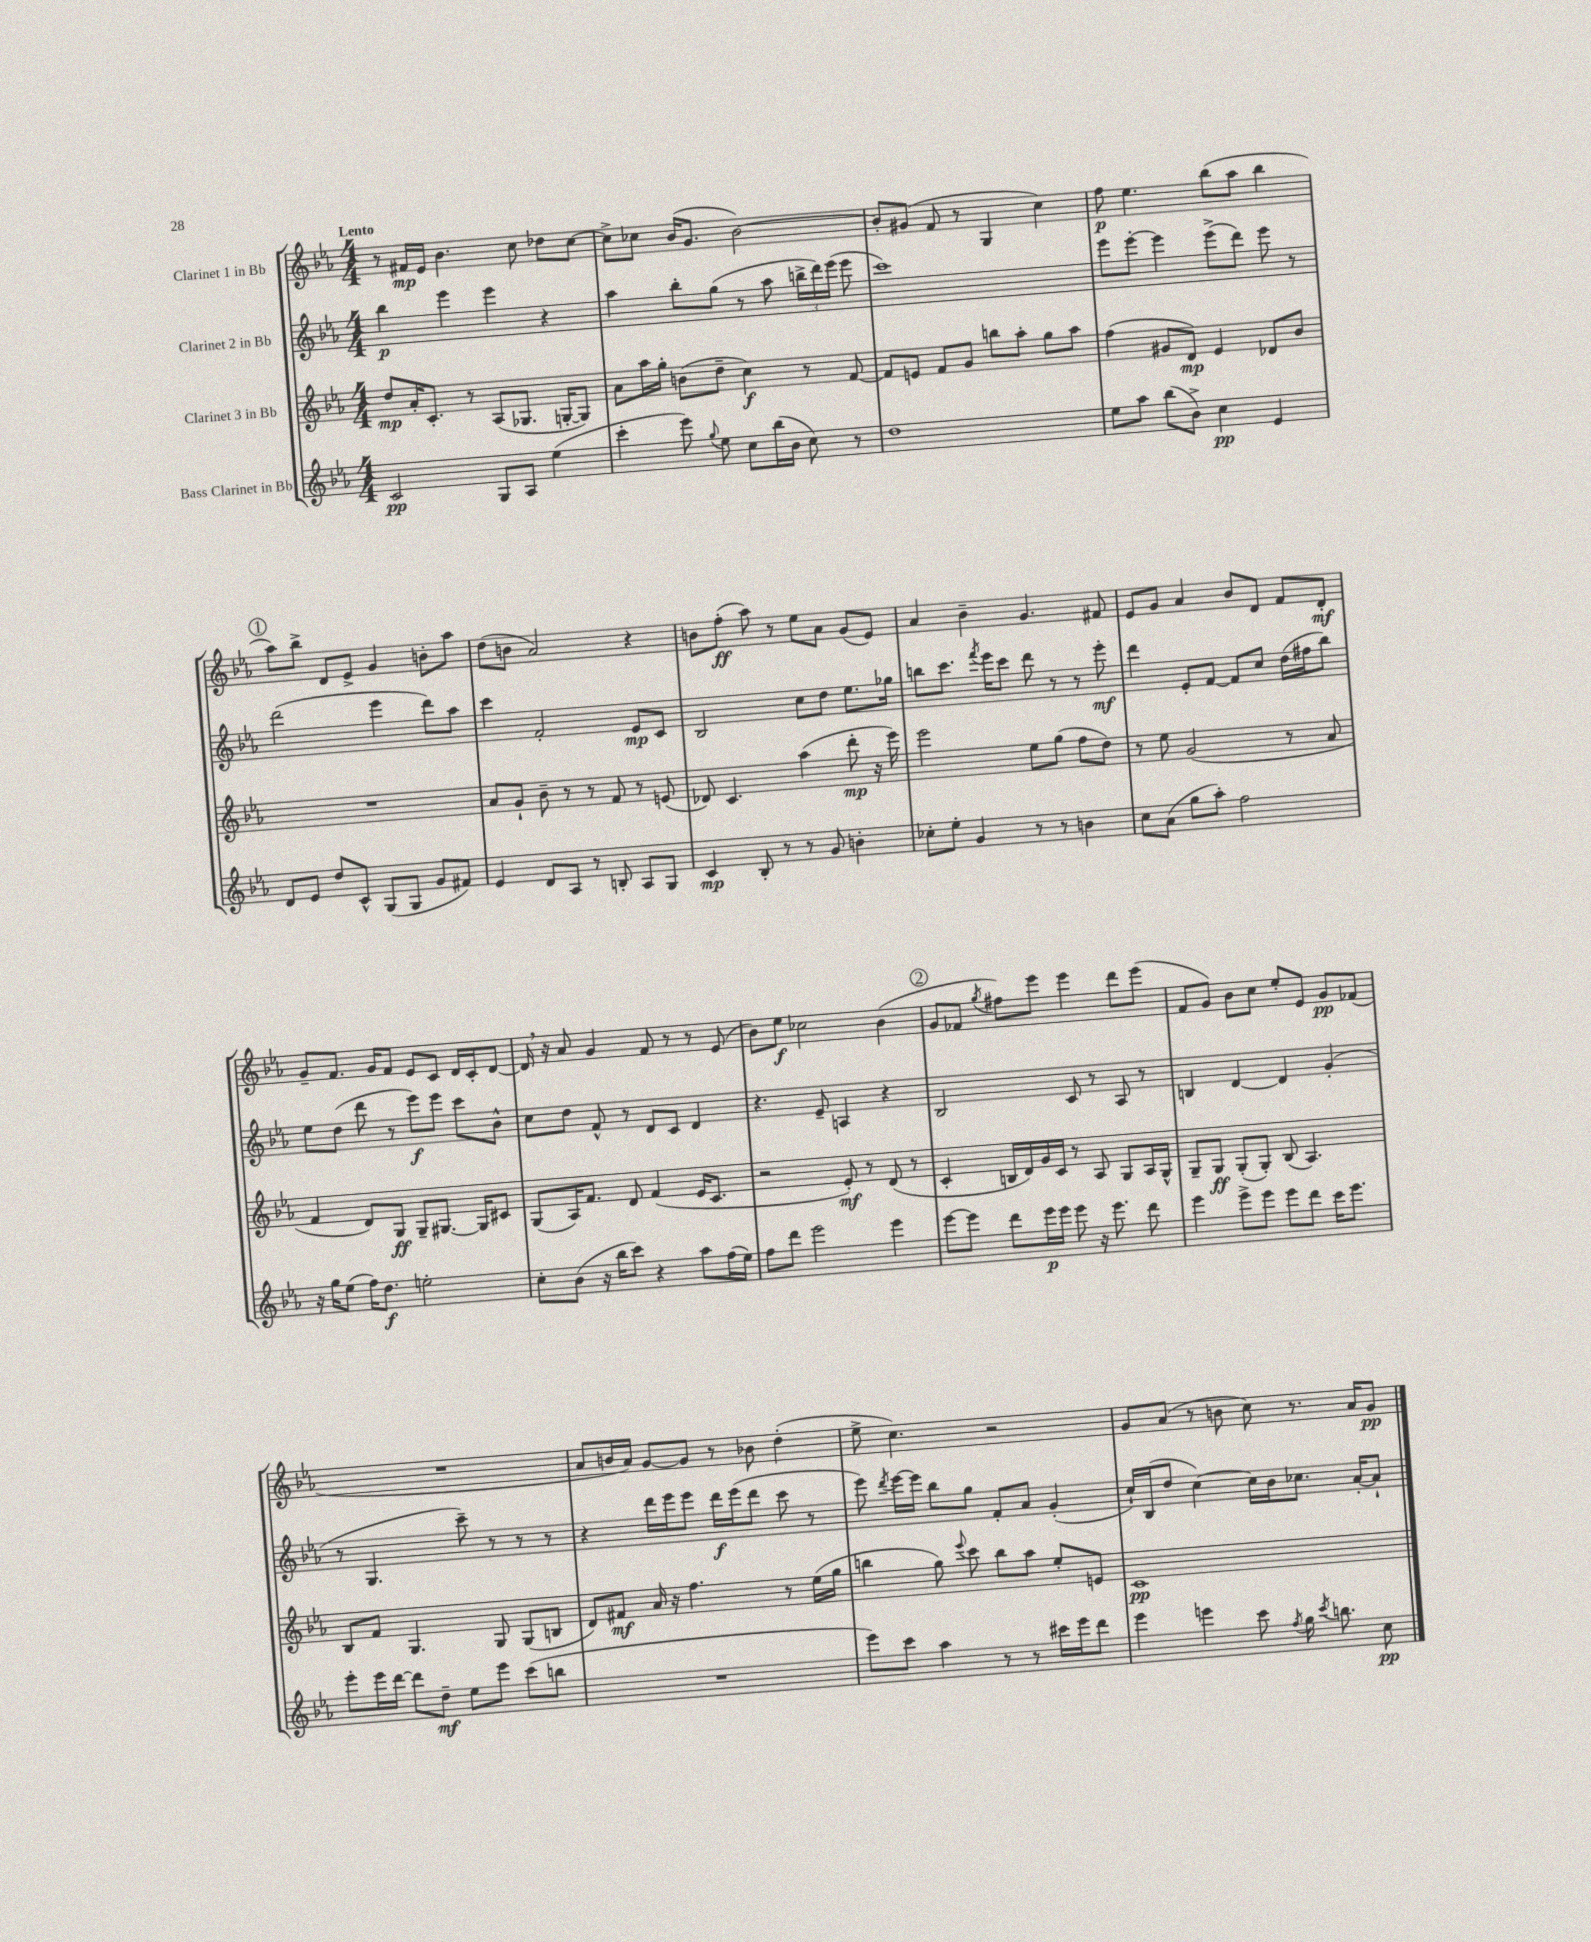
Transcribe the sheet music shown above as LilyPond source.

<<
\new StaffGroup <<
\new Staff = "s0" \with { instrumentName = "Clarinet 1 in Bb" } {
    \clef treble \key ees \major \numericTimeSignature \time 4/4 \tempo "Lento"
    \autoBeamOff r8 fis'16[\mp ees'16] bes'4. c''8 des''8[ c''8]~ |
    c''8[-> ces''8] bes'16[( g'8.] bes'2~) |
    bes'8[-. gis'8]( f'8 r8 g4 c''4) |
    f''8\p ees''4. bes''8[( aes''8] bes''4 |
    \mark \markup { \circle "1" } aes''8[) bes''8]-> d'8[ ees'8]-> g'4 b'8[-. aes''8] |
    d''8[( b'8] aes'2) r4 |
    b'8[ f''8]-.\ff( aes''8) r8 ees''8[ aes'8] g'8[( ees'8]) |
    aes'4 bes'4-- g'4. fis'8 |
    ees'8[ g'8] aes'4 bes'8[ d'8] f'8[ d'8]-.\mf |
    g'8[-- f'8.] g'16[ f'8] ees'8[ c'8] d'16[ c'16-. d'8]~ |
    d'16 \breathe r16 aes'8 g'4 f'8 r8 r8 ees'8( |
    bes'8[) ees''8]\f ces''2 bes'4( |
    \mark \markup { \circle "2" } g'8[ fes'8] \acciaccatura { g''8 } fis''8[) ees'''8] ees'''4 d'''8[ ees'''8]( |
    f'8[ g'8]) bes'8[ c''8] ees''8[-. ees'8] g'8[\pp fes'8]( |
    R1 |
    aes'8[ b'16 aes'16]) g'8[~ g'8] r8 bes'8 d''4-.( |
    ees''8-> c''4.) r2 |
    g'8[ aes'8]( r8 b'8 c''8) r8. aes'16[ g'8]\pp \bar "|." |
}
\new Staff = "s1" \with { instrumentName = "Clarinet 2 in Bb" } {
    \clef treble \key ees \major \numericTimeSignature \time 4/4
    \autoBeamOff bes''4\p ees'''4 ees'''4 r4 |
    aes''4 bes''8[-. g''8]( r8 aes''8 \tuplet 3/2 { b''16[-> d'''16) ees'''16]( } ees'''8 |
    c'''1) |
    ees'''8[ ees'''8]~-. ees'''4 ees'''8[->( d'''8]) ees'''8 r8 |
    \mark \markup { \circle "1" } d'''2( ees'''4 d'''8[) aes''8] |
    c'''4 f'2-. ees'8[\mp c'8] |
    bes2 c''8[ d''8] ees''8.[ ges''16] |
    b''8[ c'''8.] \acciaccatura { f'''8 } ees'''16[ c'''8] d'''8 r8 r8 ees'''8-.\mf |
    d'''4 ees'8[-. f'8]~ f'8[ c''8] d''16[( fis''16 bes''8]) |
    ees''8[ d''8]( d'''8 r8 ees'''8[\f) ees'''8] c'''8[ bes'8]-^ |
    c''8[ d''8] f'8-^ r8 d'8[ c'8] d'4 |
    r4. ees'8-- a4 r4 |
    \mark \markup { \circle "2" } bes2 c'8 r8 aes8 r8 |
    b4 d'4~ d'4 g'4-.( |
    r8 g4. c'''8--) r8 r8 r8 |
    r4 d'''16[ ees'''16 ees'''8] d'''16[\f ees'''16( d'''8] c'''8 r8 |
    ees'''8) \acciaccatura { d'''8 } ees'''16[~ ees'''16] bes''8[ g''8] f'8[-. aes'8] g'4-.( |
    c''16[-!) bes16( d''8] c''4~) c''16[ bes'16 ces''8.] aes'16[~-. aes'8]-! \bar "|." |
}
\new Staff = "s2" \with { instrumentName = "Clarinet 3 in Bb" } {
    \clef treble \key ees \major \numericTimeSignature \time 4/4
    \autoBeamOff d''8[\mp aes'16-. c'8.]-. r8 aes8[( ges8.] g16[~-. g8]) |
    aes'8[ aes''16 g''16]-. b'8[( d''8]-- c''4\f) r8 f'8~ |
    f'8[ e'8] f'8[ g'8] b''8[ aes''8]-. g''8[ aes''8] |
    f''4( gis'8[ d'8]\mp) ees'4 des'8[ bes'8] |
    \mark \markup { \circle "1" } R1 |
    aes'8[ g'8]-! bes'8-- r8 r8 f'8 r8 e'8( |
    des'8) c'4. aes''4( d'''8-.\mp r16 ees'''16) |
    ees'''2 ees''8[ g''8]( f''8[ d''8]) |
    r8 ees''8 g'2( r8 aes'8 |
    f'4 d'8[) g8]\ff g8[-- gis8.]~ gis16[ cis'8] |
    g8[( aes16) f'8.] d'8 f'4( ees'16[ c'8.] |
    r2 ees'8-.\mf) r8 d'8( r8 |
    \mark \markup { \circle "2" } c'4-. b16[ d'16) g'16 c'16] r8 aes8 g8[ aes16 g16]-^ |
    g8[-- g8]\ff g8[-.( g8]-.) bes8( aes4.) |
    bes8[ f'8] g4. g8 g8[( b8] |
    d'8[) fis'8]\mf aes'16 r16 f''4. r8 ees''16[( g''16] |
    b''4 g''8) \appoggiatura { ees'''8 } c'''8 b''8[ aes''8] ees''8[-. e'8] |
    c'1\pp \bar "|." |
}
\new Staff = "s3" \with { instrumentName = "Bass Clarinet in Bb" } {
    \clef treble \key ees \major \numericTimeSignature \time 4/4
    \autoBeamOff c'2\pp g8[ aes8] ees''4( |
    c'''4-. ees'''8) \appoggiatura { g''8 } ees''8 c''8[ bes''16( bes'16] c''8) r8 |
    d''1 |
    ees''8[ aes''8] bes''8[( bes'8]->) c''4\pp ees'4 |
    \mark \markup { \circle "1" } d'8[ ees'8] d''8[ c'8]-^ g8[( g8] g'8[ fis'8]) |
    ees'4 d'8[ aes8] r8 b8-. aes8[ g8] |
    c'4\mp bes8-. r8 r8 g'8 b'4-. |
    ces''8[-. ees''8]-. g'4 r8 r8 b'4 |
    c''8[ aes'8]( g''8[ aes''8]-.) f''2 |
    r16 g''16[ ees''8]( f''16[) d''8.]\f e''2-. |
    c''8[-. bes'8]( r16 bes''16[ c'''8]) r4 aes''8[ f''16( ees''16]) |
    f''8[ d'''8] ees'''2 ees'''4 |
    \mark \markup { \circle "2" } ees'''8[~ ees'''8] d'''8[ ees'''16\p ees'''16] ees'''8 r16 ees'''8. d'''8 |
    ees'''4 ees'''8[-> ees'''8] ees'''8[ d'''8] c'''16[ ees'''8.] |
    ees'''8[-. ees'''16 d'''16]~ d'''8[ d''8]--\mf ees''8[ ees'''8] c'''8[( b''8] |
    R1 |
    ees'''8[) c'''8] aes''4 r8 r8 cis'''16[ ees'''16 d'''8] |
    ees'''4 e'''4 c'''8 \acciaccatura { f''8 } g''16 \acciaccatura { c'''8 } b''8. c''8\pp \bar "|." |
}
>>
>>
\layout { \context { \Score \remove "Bar_number_engraver" } }
